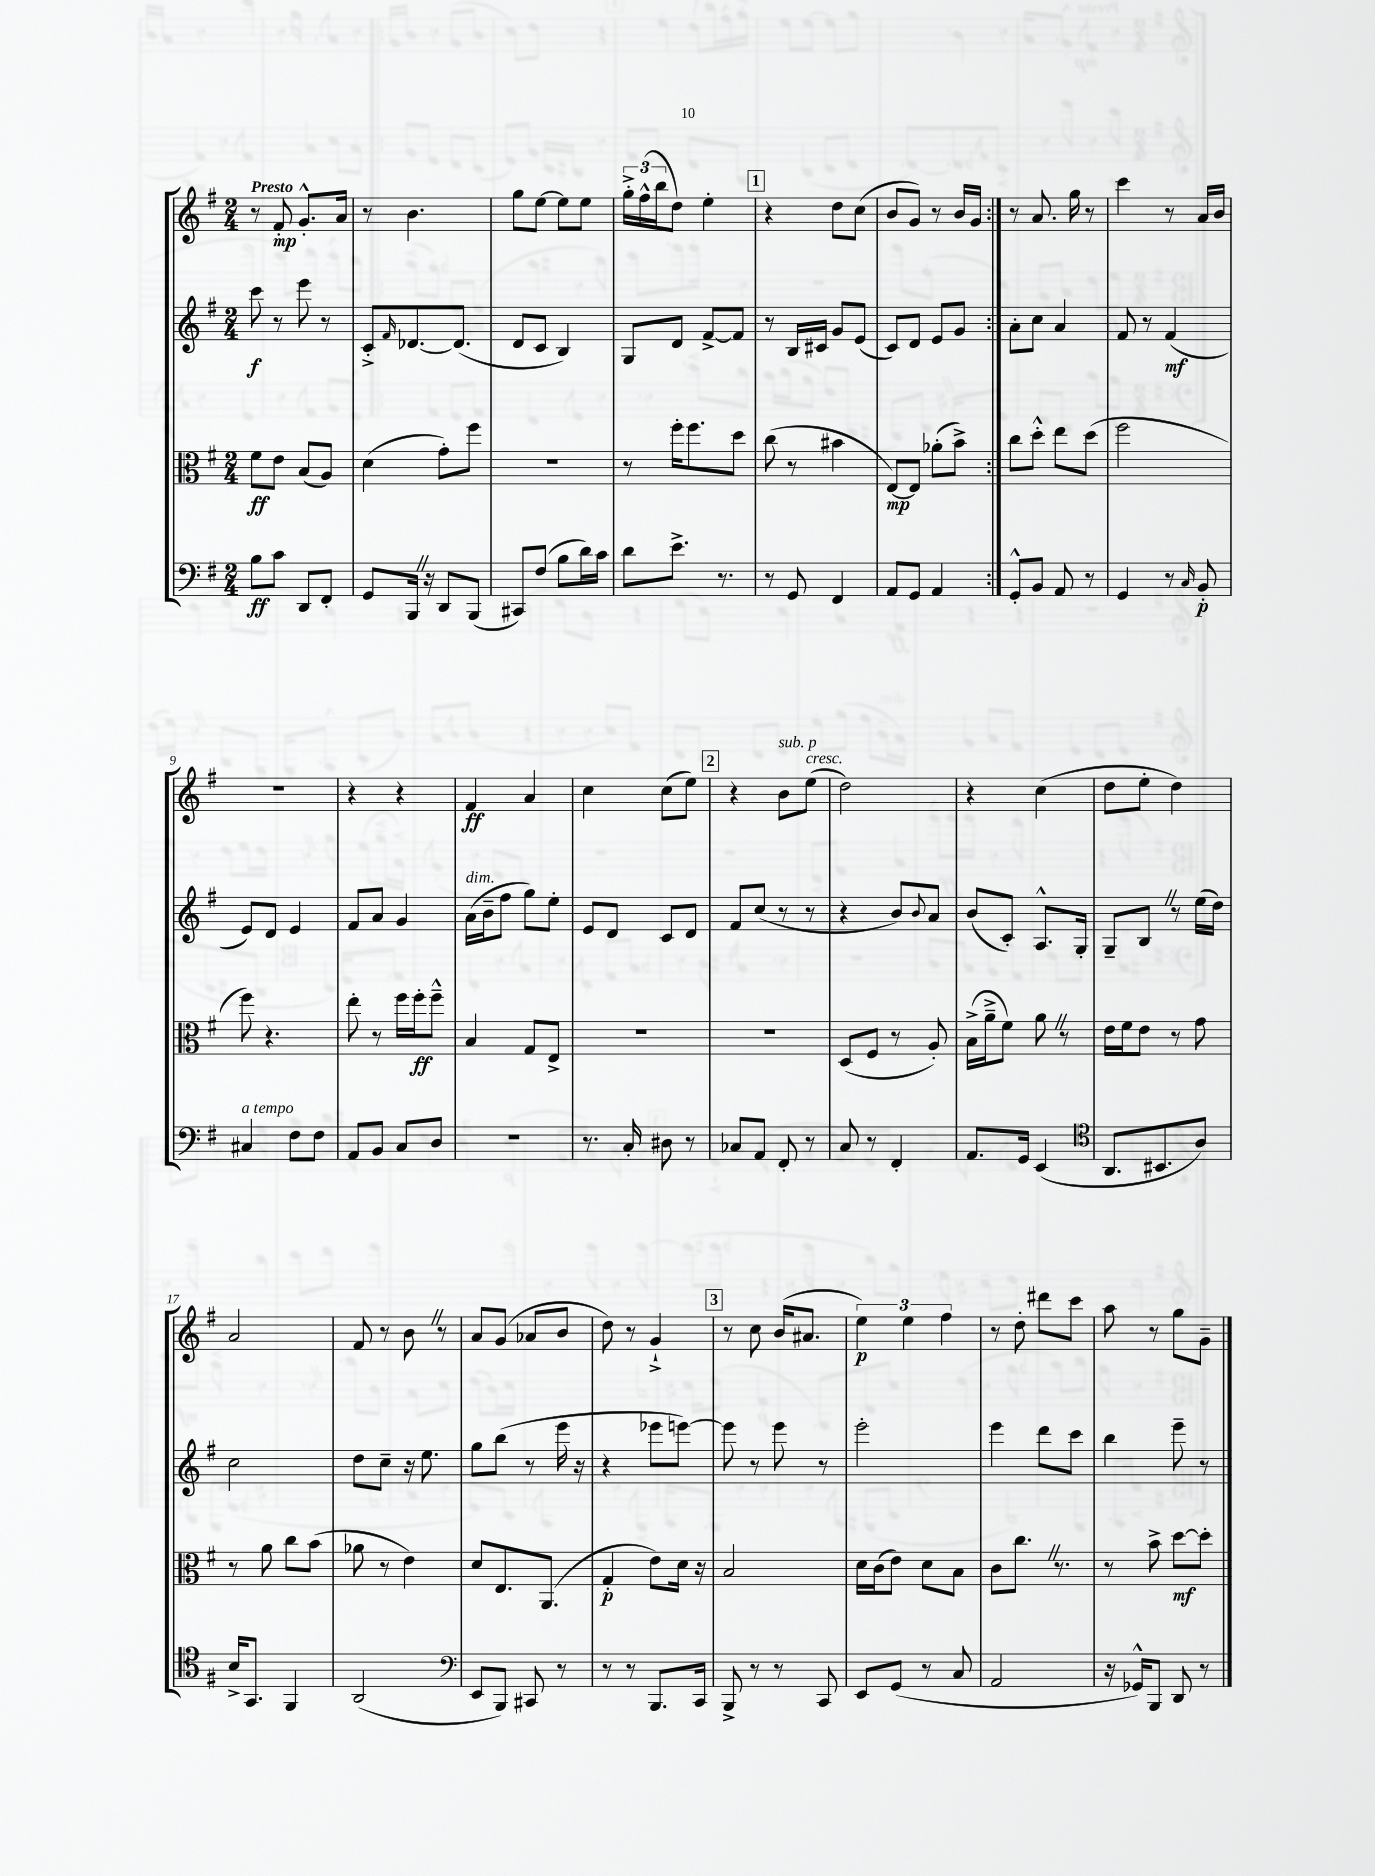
<<
\new StaffGroup <<
\new Staff = "s0" {
    \clef treble \key g \major \numericTimeSignature \time 2/4 \tempo "Presto"
    \repeat volta 2 { r8 fis'8-.\mp g'8.-.-^ a'16 |
    r8 b'4. |
    g''8 e''8~ e''8 e''8 |
    \tuplet 3/2 { g''16-.-> fis''16-^( b''16 } d''8) e''4-. |
    \mark \markup { \box "1" } r4 d''8 c''8( |
    b'8 g'8) r8 b'16 g'16 | }
    r8 a'8. g''16 r8 |
    c'''4 r8 a'16 b'16 |
    r2 |
    r4 r4 |
    fis'4\ff a'4 |
    c''4 c''8( e''8) |
    \mark \markup { \box "2" } r4 b'8^\markup { \italic "sub. p" } e''8^\markup { \italic "cresc." }( |
    d''2) |
    r4 c''4( |
    d''8 e''8-. d''4) |
    a'2 |
    fis'8 r8 b'8 \once \override BreathingSign.text = \markup { \musicglyph "scripts.caesura.straight" } \breathe r8 |
    a'8 g'8( aes'8 b'8 |
    d''8) r8 g'4-!-> |
    \mark \markup { \box "3" } r8 c''8 b'16( ais'8. |
    \tuplet 3/2 { e''4\p) e''4 fis''4 } |
    r8 d''8-. dis'''8 c'''8 |
    a''8 r8 g''8 g'8-- \bar "|." |
}
\new Staff = "s1" {
    \clef treble \key g \major \numericTimeSignature \time 2/4
    \repeat volta 2 { c'''8\f r8 e'''8 r8 |
    c'8-.-> \grace { fis'16 } des'8.~ des'8.( |
    d'8 c'8 b4) |
    g8 d'8 fis'8~-> fis'8 |
    \mark \markup { \box "1" } r8 b16 cis'16 g'8 e'8( |
    c'8) d'8 e'8 g'8 | }
    a'8-. c''8 a'4 |
    fis'8 r8 fis'4\mf( |
    e'8) d'8 e'4 |
    fis'8 a'8 g'4 |
    a'16^\markup { \italic "dim." }( b'16-- fis''8 g''8) e''8-. |
    e'8 d'8 c'8 d'8 |
    \mark \markup { \box "2" } fis'8 c''8( r8 r8 |
    r4 b'8) \appoggiatura { b'8 } a'8 |
    b'8( c'8-.) a8.-^ g16-. |
    g8-- b8 \once \override BreathingSign.text = \markup { \musicglyph "scripts.caesura.straight" } \breathe r8 e''16( d''16) |
    c''2 |
    d''8 c''8-- r16 e''8. |
    g''8 b''8( r8 e'''16 r16 |
    r4 ees'''8 e'''8~) |
    \mark \markup { \box "3" } e'''8 r8 e'''8 r8 |
    e'''2-. |
    e'''4 d'''8 c'''8 |
    b''4 e'''8-- r8 \bar "|." |
}
\new Staff = "s2" {
    \clef alto \key g \major \numericTimeSignature \time 2/4
    \repeat volta 2 { fis'8\ff e'8 b8( a8) |
    d'4( g'8-.) fis''8 |
    R2 |
    r8 fis''16-. fis''8. d''8 |
    \mark \markup { \box "1" } c''8( r8 bis'4 |
    e8~\mp) e8 aes'8-.( b'8->) | }
    c''8 d''8-.-^ e''8 d''8( |
    fis''2 |
    fis''8) r4. |
    e''8-. r8 fis''16 fis''16-.\ff fis''8---^ |
    b4 g8 e8-> |
    R2 |
    \mark \markup { \box "2" } r2 |
    d8( fis8 r8 a8-.) |
    b16->( a'16---> fis'8) a'8 \once \override BreathingSign.text = \markup { \musicglyph "scripts.caesura.straight" } \breathe r8 |
    e'16 fis'16 e'8 r8 g'8 |
    r8 a'8 c''8 b'8( |
    aes'8 r8 e'4) |
    d'8 e8. a,8.( |
    g4-.\p e'8) d'16 r16 |
    \mark \markup { \box "3" } b2 |
    d'16 c'16( e'8) d'8 b8 |
    c'8 c''8. \once \override BreathingSign.text = \markup { \musicglyph "scripts.caesura.straight" } \breathe r8. |
    r8 b'8-> d''8~\mf d''8-. \bar "|." |
}
\new Staff = "s3" {
    \clef bass \key g \major \numericTimeSignature \time 2/4
    \repeat volta 2 { b8\ff c'8 d,8 fis,8-. |
    g,8 b,,16 \once \override BreathingSign.text = \markup { \musicglyph "scripts.caesura.straight" } \breathe r16 d,8 b,,8( |
    cis,8) fis8( b8 d'16) c'16 |
    d'8 e'8.-> r8. |
    \mark \markup { \box "1" } r8 g,8 fis,4 |
    a,8 g,8 a,4 | }
    g,8-.-^ b,8 a,8 r8 |
    g,4 r8 \grace { c16 } b,8-.\p |
    cis4^\markup { \italic "a tempo" } fis8 fis8 |
    a,8 b,8 c8 d8 |
    R2 |
    r8. c16-. dis8 r8 |
    \mark \markup { \box "2" } ces8 a,8 fis,8-. r8 |
    c8 r8 fis,4-. |
    a,8. g,16 e,4( |
    \clef tenor a,8. bis,8. a8) |
    b16-> g,8. fis,4 |
    a,2( |
    \clef bass e,8 b,,8) cis,8 r8 |
    r8 r8 b,,8. c,16 |
    \mark \markup { \box "3" } b,,8-> r8 r8 c,8 |
    e,8 g,8( r8 c8 |
    a,2 |
    r16 ges,16-^) b,,8 d,8 r8 \bar "|." |
}
>>
>>
